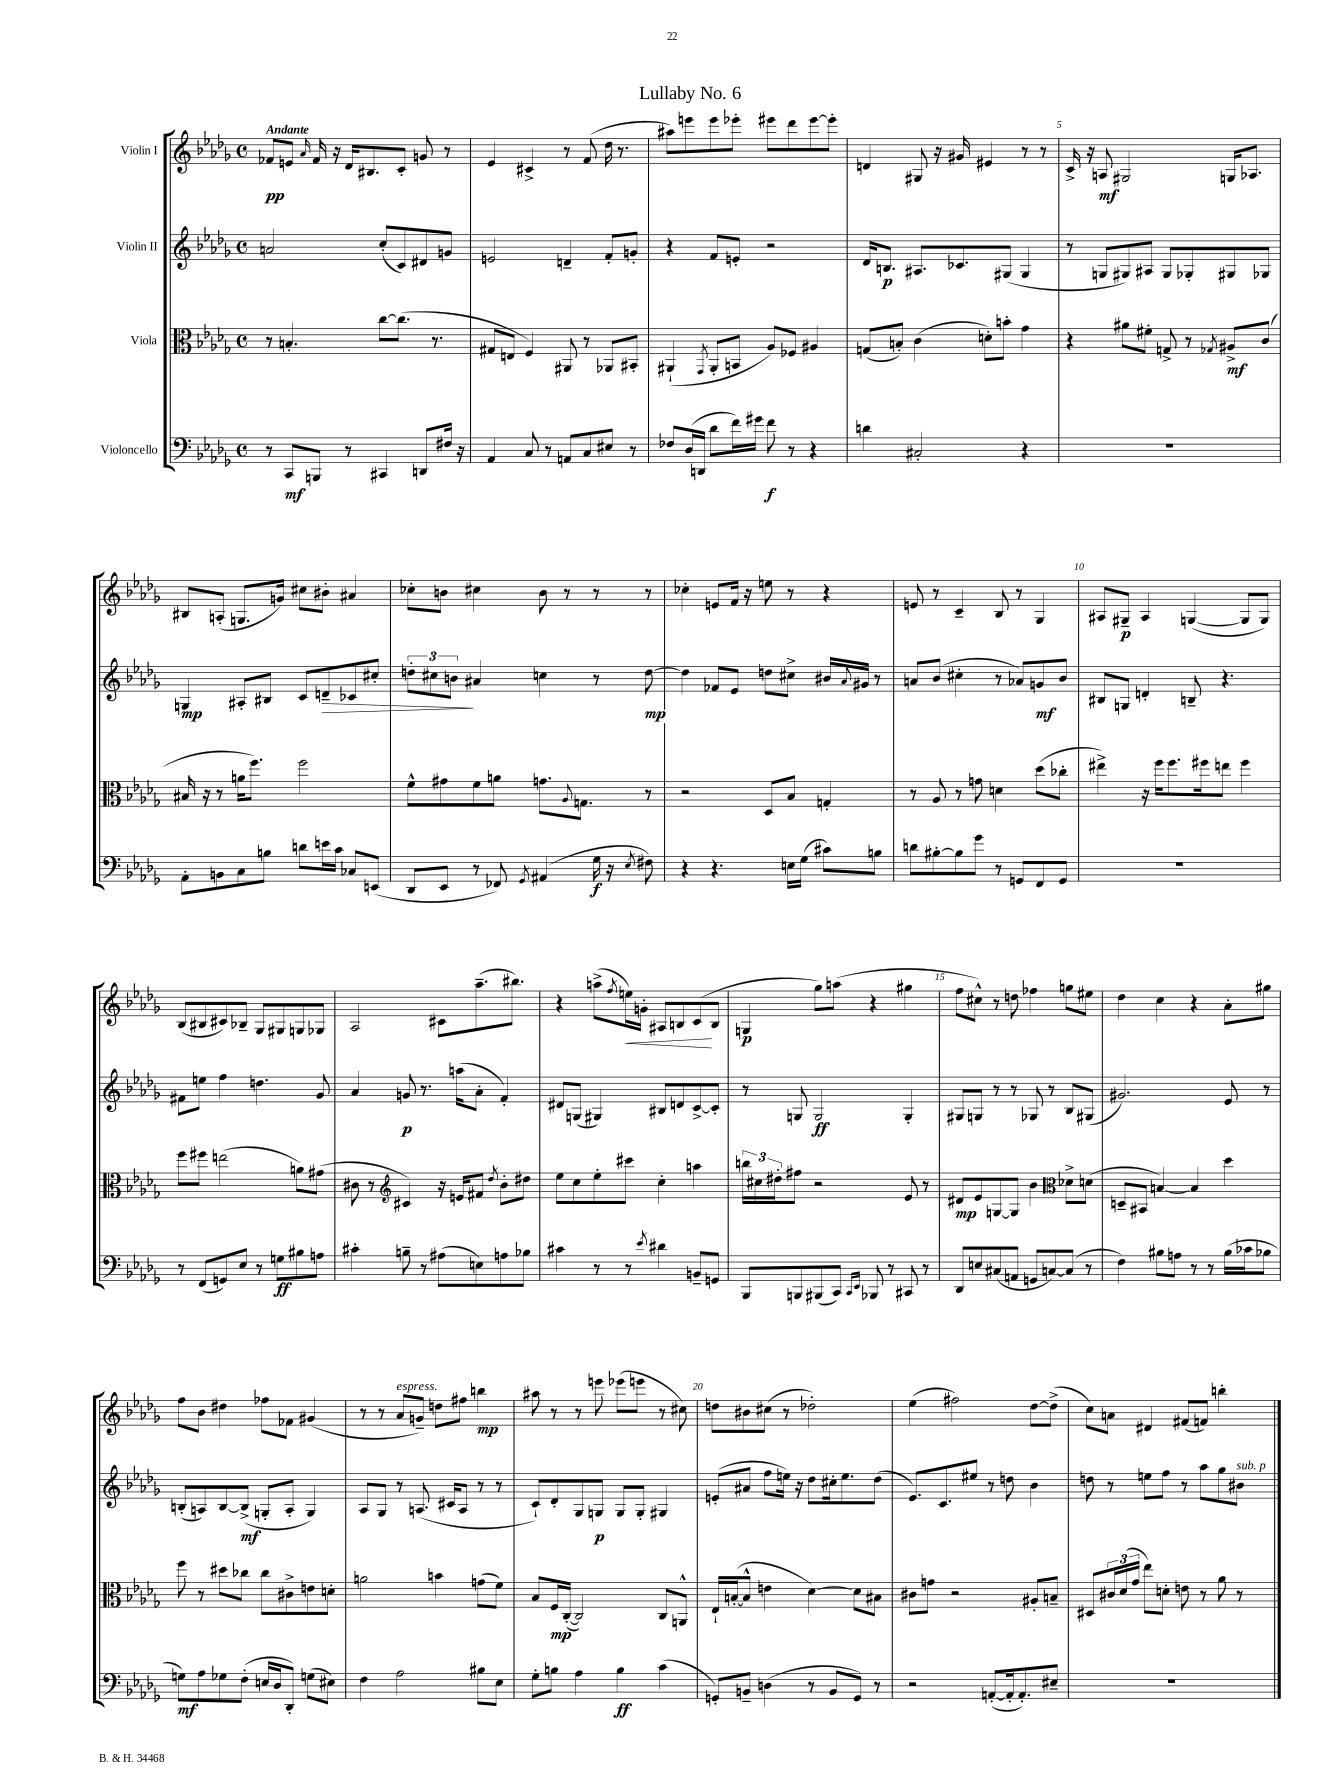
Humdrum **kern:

**kern	**dynam	**kern	**dynam	**kern	**dynam	**kern	**dynam
*part4	*part4	*part3	*part3	*part2	*part2	*part1	*part1
*staff4	*staff4	*staff3	*staff3	*staff2	*staff2	*staff1	*staff1
*I"Violoncello	*	*I"Viola	*	*I"Violin II	*	*I"Violin I	*
*clefF4	*	*clefC3	*	*clefG2	*	*clefG2	*
*k[b-e-a-d-g-]	*	*k[b-e-a-d-g-]	*	*k[b-e-a-d-g-]	*	*k[b-e-a-d-g-]	*
*M4/4	*	*M4/4	*	*M4/4	*	*M4/4	*
*met(c)	*	*met(c)	*	*met(c)	*	*met(c)	*
=1	=1	=1	=1	=1	=1	=1	=1
!	!	!	!	!	!	!LO:TX:a:B:t=Andante	!
8r	.	8r	.	2an/	.	8f-X/L	pp
8CC/L	mf	4.Bn'/	.	.	.	8en/J	.
.	.	.	.	.	.	16qqa-/	.
8BBBn/J	.	.	.	.	.	16f-/	.
.	.	.	.	.	.	16r	.
8r	.	.	.	.	.	16d-/KL	.
.	.	.	.	.	.	8.B#X/	.
4CC#X/	.	[8cc\L	.	(8cc'/L	.	.	.
.	.	(8.cc\J]	.	8c/)	.	8c'/J	.
8DDn/L	.	.	.	8d#X/	.	8gn/	.
.	.	8.r	.	.	.	.	.
16F#X/Jk	.	.	.	8gn/J	.	8r	.
16r	.	.	.	.	.	.	.
=2	=2	=2	=2	=2	=2	=2	=2
4AA-/	.	8G#X/L	.	2en/	.	4e-/	.
.	.	8En/J	.	.	.	.	.
8C/	.	4F/)	.	.	.	4c#X^/	.
8r	.	.	.	.	.	.	.
8AAn/L	.	8AA#X/	.	4dn~/	.	8r	.
8C/	.	8r	.	.	.	(8f/	.
8E#X/J	.	8AA-X/L	.	8f'/L	.	16dd-\	.
.	.	.	.	.	.	8.r	.
8r	.	8BB#X'/J	.	8gn'/J	.	.	.
=3	=3	=3	=3	=3	=3	=3	=3
8F-X/L	.	(4AA#X`/	.	4r	.	8aa#X\L)	.
(16D-/L	.	.	.	.	.	8eeen\	.
16DDn/JJ	.	.	.	.	.	.	.
.	.	8qGG-/	.	.	.	.	.
8d-\L	.	8AA#'/L	.	8f/L	.	8eee\	.
16f\L)	.	8BBn/J	.	8en'/J	.	8eee-X'\J	.
16g#X\JJ	.	.	.	.	.	.	.
8f\	f	8A-/L)	.	2r	.	8eee#X\L	.
8r	.	8F-X/J	.	.	.	8ddd-\	.
4r	.	4A#X/	.	.	.	[8eee#\	.
.	.	.	.	.	.	8eee#'\J]	.
=4	=4	=4	=4	=4	=4	=4	=4
4dn\	.	(8Gn/L	.	16d-/KL	.	4dn/	.
.	.	.	.	8.Bn/J	p	.	.
.	.	8Bn'/J)	.	.	.	.	.
2C#X'/	.	(4c\	.	8.A#X/L	.	8G#X/	.
.	.	.	.	.	.	16r	.
.	.	.	.	8.c-X/	.	16g#X/	.
.	.	8dn'\L)	.	.	.	4e#X/	.
.	.	8bn'\J	.	(8G#X/J	.	.	.
4r	.	4g-\	.	4G#/	.	8r	.
.	.	.	.	.	.	8r	.
=5	=5	=5	=5	=5	=5	=5	=5
1r	.	4r	.	8r	.	16c^/	.
.	.	.	.	.	.	16r	.
.	.	.	.	8Gn/L	.	8An/	mf
.	.	8a#X\L	.	8G#X/)	.	2G#X/	.
.	.	8f#X'\J	.	8A#X/J	.	.	.
.	.	8Gn^/	.	8G#/L	.	.	.
.	.	8r	.	8G-X'/	.	.	.
.	.	8qG-X/	.	.	.	.	.
.	.	8A#X^/L	mf	8G#X/	.	16Gn/KL	.
.	.	.	.	.	.	8.A-X/J	.
.	.	(8c/J	.	8G-X/J	.	.	.
!!LO:LB:g=z
=6	=6	=6	=6	=6	=6	=6	=6
8AA-'\L	.	16B#X/	.	4Gn/	mp	8B#X/L	.
.	.	16r	.	.	.	.	.
8BBn\	.	8r	.	.	.	(8An'/J	.
8C\	.	16an\KL	.	8A#X'/L	.	8.Gn/L	.
.	.	8.ff\J)	.	.	.	.	.
8Bn\J	.	.	.	8B#X/J	.	.	.
.	.	.	.	.	.	16gn/Jk)	.
8dn\L	.	2ff\	.	8c/L	.	8cc#X\L	.
!	!	!	!	!	!LO:HP:b	!	!
16en\L	.	.	.	8dn~/	>	8b#X'\J	.
16c\JJ	.	.	.	.	.	.	.
8C-X/L	.	.	.	8c-X/	.	4a#X/	.
(8EEn/J	.	.	.	8cc#X'/J	.	.	.
=7	=7	=7	=7	=7	=7	=7	=7
8DD-/L	.	8f^^\L	.	12ddn'\L	.	8cc-X'\L	.
.	.	.	.	12cc#X\	.	.	.
8EE-/J	.	8g#X\	.	.	.	8bn\J	.
.	.	.	.	12bn\J	.	.	.
8r	.	8f\	.	4a#X/	]	4cc#X\	.
8FF-X/)	.	8an\J	.	.	.	.	.
8qGG-/	.	.	.	.	.	.	.
(4AA#X/	.	8.gn\L	.	4ccn\	.	8b\	.
.	.	.	.	.	.	8r	.
.	.	8qqA-/	.	.	.	.	.
.	.	8.Gn\J	.	.	.	.	.
16G-\	f	.	.	8r	.	8r	.
16r	.	.	.	.	.	.	.
8qE-/	.	.	.	.	.	.	.
8F#X\)	.	8r	.	[8dd\	mp	8r	.
=8	=8	=8	=8	=8	=8	=8	=8
4r	.	2r	.	4dd\]	.	4cc-X'\	.
4.r	.	.	.	8f-X/L	.	8en/L	.
.	.	.	.	8e-/J	.	16f/Jk	.
.	.	.	.	.	.	16r	.
.	.	8D-/L	.	8ddn\L	.	8een\	.
16En\LL	.	8B-/J	.	8cc#X^\J	.	8r	.
(16G-\JJ	.	.	.	.	.	.	.
8c#X\L)	.	4Gn'/	.	16b#X/LL	.	4r	.
.	.	.	.	8qqa-/	.	.	.
.	.	.	.	16g#X/JJ	.	.	.
8Bn\J	.	.	.	8r	.	.	.
=9	=9	=9	=9	=9	=9	=9	=9
8dn\L	.	8r	.	8an/L	.	8en/	.
[8B#X'\	.	8A-/	.	(8b-/J	.	8r	.
8B#\]	.	8r	.	4cc#X'\	.	4c~/	.
8g-\J	.	8gn\	.	.	.	.	.
8r	.	4dn\	.	8r	.	8B-/	.
8GGn/L	.	.	.	8a-X/L)	.	8r	.
8FF/	.	(8dd-\L	.	8gn/	mf	4G-/	.
8GG/J	.	8cc-X'\J	.	8b-/J	.	.	.
=10	=10	=10	=10	=10	=10	=10	=10
1r	.	4ee#X^\)	.	8B#X/L	.	8A#X/L	.
.	.	.	.	8Gn/J	.	8G#X~/J	p
.	.	16r	.	4dn'/	.	4A#/	.
.	.	16ff\KL	.	.	.	.	.
.	.	8.ff\	.	.	.	.	.
.	.	.	.	8Bn~/	.	([4Gn/	.
.	.	16ff#X\k	.	.	.	.	.
.	.	8een\J	.	4.r	.	.	.
.	.	4ff#\	.	.	.	8G/L]	.
.	.	.	.	.	.	8G/J)	.
!!LO:LB:g=z
=11	=11	=11	=11	=11	=11	=11	=11
8r	.	8ff\L	.	8f#X\L	.	(8B-/L	.
(8FF/L	.	8ff#X\J	.	8een\J	.	8B#X/	.
8GGn/)	.	(2een\	.	4ff\	.	8c#X/)	.
8E-/J	.	.	.	.	.	8B-X~/J	.
8r	.	.	.	4.ddn\	.	8G-/L	.
8Gn\L	ff	.	.	.	.	8G#X/	.
8B#X\	.	8an\L)	.	.	.	8Gn/	.
8An\J	.	(8g#X\J	.	8g-/	.	8G-X/J	.
=12	=12	=12	=12	=12	=12	=12	=12
4c#X'\	.	8c#X\	.	4a-/	.	2A-/	.
.	.	8r	.	.	.	.	.
*	*	*clefG2	*	*	*	*	*
8Bn~\	.	4c#X/)	.	8gn/	p	.	.
8r	.	.	.	8.r	.	.	.
(8A#X\L	.	16r	.	.	.	8c#X\L	.
.	.	16en/KL	.	(16aan\KL	.	.	.
8En\)	.	8f#X/J	.	8a-'\J	.	(8.aa-~\	.
.	.	8qdd-/	.	.	.	.	.
8An\	.	8b-'\L	.	4f'/)	.	.	.
.	.	.	.	.	.	8.bb#X\J)	.
8B-X\J	.	8dd#X\J	.	.	.	.	.
=13	=13	=13	=13	=13	=13	=13	=13
4c#X\	.	8ee-\L	.	8d#X/L	.	4r	.
.	.	8cc\	.	(8Gn/J	.	.	.
8r	.	8ee-'\	.	4G#X/)	.	(8aan^\L	.
.	.	.	.	.	.	8qff/	.
!	!	!	!	!	!	!	!LO:HP:b
8r	.	8ccc#X\J	.	.	.	16een\L)	<
.	.	.	.	.	.	16gn'\JJ	.
8qe-/	.	.	.	.	.	.	.
4d#X\	.	4cc'\	.	8B#X/L	.	8A#X/L	.
.	.	.	.	8dn/	.	8Bn/	.
8BBn~/L	.	4aan\	.	[8c^/	.	(8c/	.
8GGn/J	.	.	.	8c'/J]	.	8B/J	[
=14	=14	=14	=14	=14	=14	=14	=14
8BBB-/L	.	24bbn\LL	.	8r	.	4Gn/	p
.	.	24cc#X\	.	.	.	.	.
.	.	24dd#X'\J	.	.	.	.	.
8BBBn/	.	8ff#X\J	.	8Gn/	.	.	.
(8BBB#X/	.	2r	.	2G/	ff	8gg-\L)	.
8CC/J)	.	.	.	.	.	(8aan\J	.
16qqCC/LL	.	.	.	.	.	.	.
16qqEE-/JJ	.	.	.	.	.	.	.
8BBB-X/	.	.	.	.	.	4r	.
8r	.	.	.	.	.	.	.
8CC#X/	.	8e-/	.	4G'/	.	4gg#X\	.
8r	.	8r	.	.	.	.	.
=15	=15	=15	=15	=15	=15	=15	=15
8DD-/L	.	8d#X/L	mp	8G#X/L	.	8ff\L	.
8En/	.	8e-/	.	8Gn/J	.	8cc#X^^\J)	.
(8C#X/	.	[8Gn/	.	8r	.	8r	.
8AAn/J	.	8G/J]	.	8r	.	8ddn\	.
8GGn/L	.	4b-\	.	8G-X/	.	4ff-X\	.
[8Cn/)	.	.	.	8r	.	.	.
*	*	*clefC3	*	*	*	*	*
(8C/J]	.	8d-X^\L	.	8B-/L	.	8ggn\L	.
8r	.	(8dn\J	.	(8G#X/J	.	8ee#X\J	.
=16	=16	=16	=16	=16	=16	=16	=16
4F\)	.	8Dn~/L	.	2.g#X/)	.	4dd-\	.
.	.	8BB#X/J	.	.	.	.	.
8B#X\L	.	[4Bn/)	.	.	.	4cc\	.
8An\J	.	.	.	.	.	.	.
8r	.	4B/]	.	.	.	4r	.
8r	.	.	.	.	.	.	.
(16B#\LL	.	4dd-\	.	8e-/	.	8a-'\L	.
16c-X\J	.	.	.	.	.	.	.
8B-X\J	.	.	.	8r	.	8gg#X\J	.
!!LO:LB:g=z
=17	=17	=17	=17	=17	=17	=17	=17
8Gn\L)	mf	8ff\	.	(8Bn'/L	.	8ff\L	.
8A-\	.	8r	.	8An/)	.	8b-\J	.
8G-X\	.	8dd#X\L	.	[8B/	.	4dd#X\	.
(8F'\J	.	8cc-X\J	.	(8B^/J]	mf	.	.
16En/LL	.	8cc-\L	.	8Gn'/L	.	8ff-X\L	.
16D-/J	.	.	.	.	.	.	.
8DD-'/J)	.	8c#X^\	.	8A'/J	.	8f-X\J	.
(8Gn\L	.	8en\	.	4G/)	.	(4g#X/	.
8E#X\J)	.	8dn'\J	.	.	.	.	.
=18	=18	=18	=18	=18	=18	=18	=18
4F\	.	2an\	.	8A-/L	.	8r	.
.	.	.	.	8G-/J	.	8r	.
!	!	!	!	!	!	!LO:TX:a:i:t=espress.	!
2A-\	.	.	.	8r	.	8a-/L	.
.	.	.	.	(8.An/	.	8gn~/J)	.
.	.	4bn\	.	.	.	8ddn\L	.
.	.	.	.	16c#X/KL	.	.	.
.	.	.	.	8A/J	.	8ff#X\J	.
8B#X\L	.	(8gn\L	.	8r	.	4bbn\	mp
8E-\J	.	8f\J)	.	8r	.	.	.
=19	=19	=19	=19	=19	=19	=19	=19
8G-'\L	.	8B-/L	.	8c`/L)	.	8aa#X\	.
8Bn\J	.	16F/L	mp	8d-'/	.	8r	.
.	.	([16C'/JJ	.	.	.	.	.
4A-\	.	2C/])	.	8G-/	.	8r	.
.	.	.	.	8Gn/J	p	8eeen\	.
4B\	ff	.	.	8G/L	.	(8eee-X\L	.
.	.	.	.	8G'/J	.	8eeen\J	.
(4c\	.	8C/L	.	4G#X/	.	8r	.
.	.	8AAn^^/J	.	.	.	8cc#X\)	.
=20	=20	=20	=20	=20	=20	=20	=20
8GGn'/L)	.	16E-`/LL	.	(8en'/L	.	8ddn\L	.
.	.	([16Bn'/J	.	.	.	.	.
8BBn~/J	.	8B^^/J]	.	8a#X/J	.	8b#X\	.
(4Dn\	.	4en\	.	8ff\L	.	(8cc#X\J	.
.	.	.	.	16een\Jk)	.	8r	.
.	.	.	.	16r	.	.	.
8r	.	[4d-\)	.	8dd-\L	.	2dd-X'\)	.
8BB/L	.	.	.	16cc#X'\k	.	.	.
.	.	.	.	8.ee\	.	.	.
8GG/J)	.	8d-\L]	.	.	.	.	.
8r	.	8B#X\J	.	(8dd-\J	.	.	.
=21	=21	=21	=21	=21	=21	=21	=21
2r	.	8c#X\L	.	8.e-/L)	.	(4ee-\	.
.	.	8gn\J	.	.	.	.	.
.	.	.	.	8.c/	.	.	.
.	.	2r	.	.	.	2ff#X\)	.
.	.	.	.	8ee#X/J	.	.	.
([8AAn'/L	.	.	.	8r	.	.	.
16AA'/k]	.	.	.	8ddn\	.	.	.
8.AA'/)	.	.	.	.	.	.	.
.	.	8A#X'/L	.	4b-\	.	[8dd-\L	.
8E#X~/J	.	8Bn~/J	.	.	.	(8dd-^\J]	.
=22	=22	=22	=22	=22	=22	=22	=22
1r	.	8D#X/L	.	8ddn\	.	8cc\L)	.
.	.	24c#X/L	.	8r	.	8an\J	.
.	.	(24d-/	.	.	.	.	.
.	.	24g-/JJ	.	.	.	.	.
.	.	8ee-\L)	.	8een\L	.	4d#X/	.
.	.	8dn'\J	.	8ff\J	.	.	.
.	.	8en\	.	8r	.	(8f#X/L	.
.	.	8r	.	8aa-\L	.	8fn/J)	.
.	.	8a-\	.	8gg-\	.	4bbn'\	.
!	!	!	!	!LO:TX:a:i:t=sub. p	!	!	!
.	.	8r	.	8b#X\J	.	.	.
==	==	==	==	==	==	==	==
*-	*-	*-	*-	*-	*-	*-	*-
